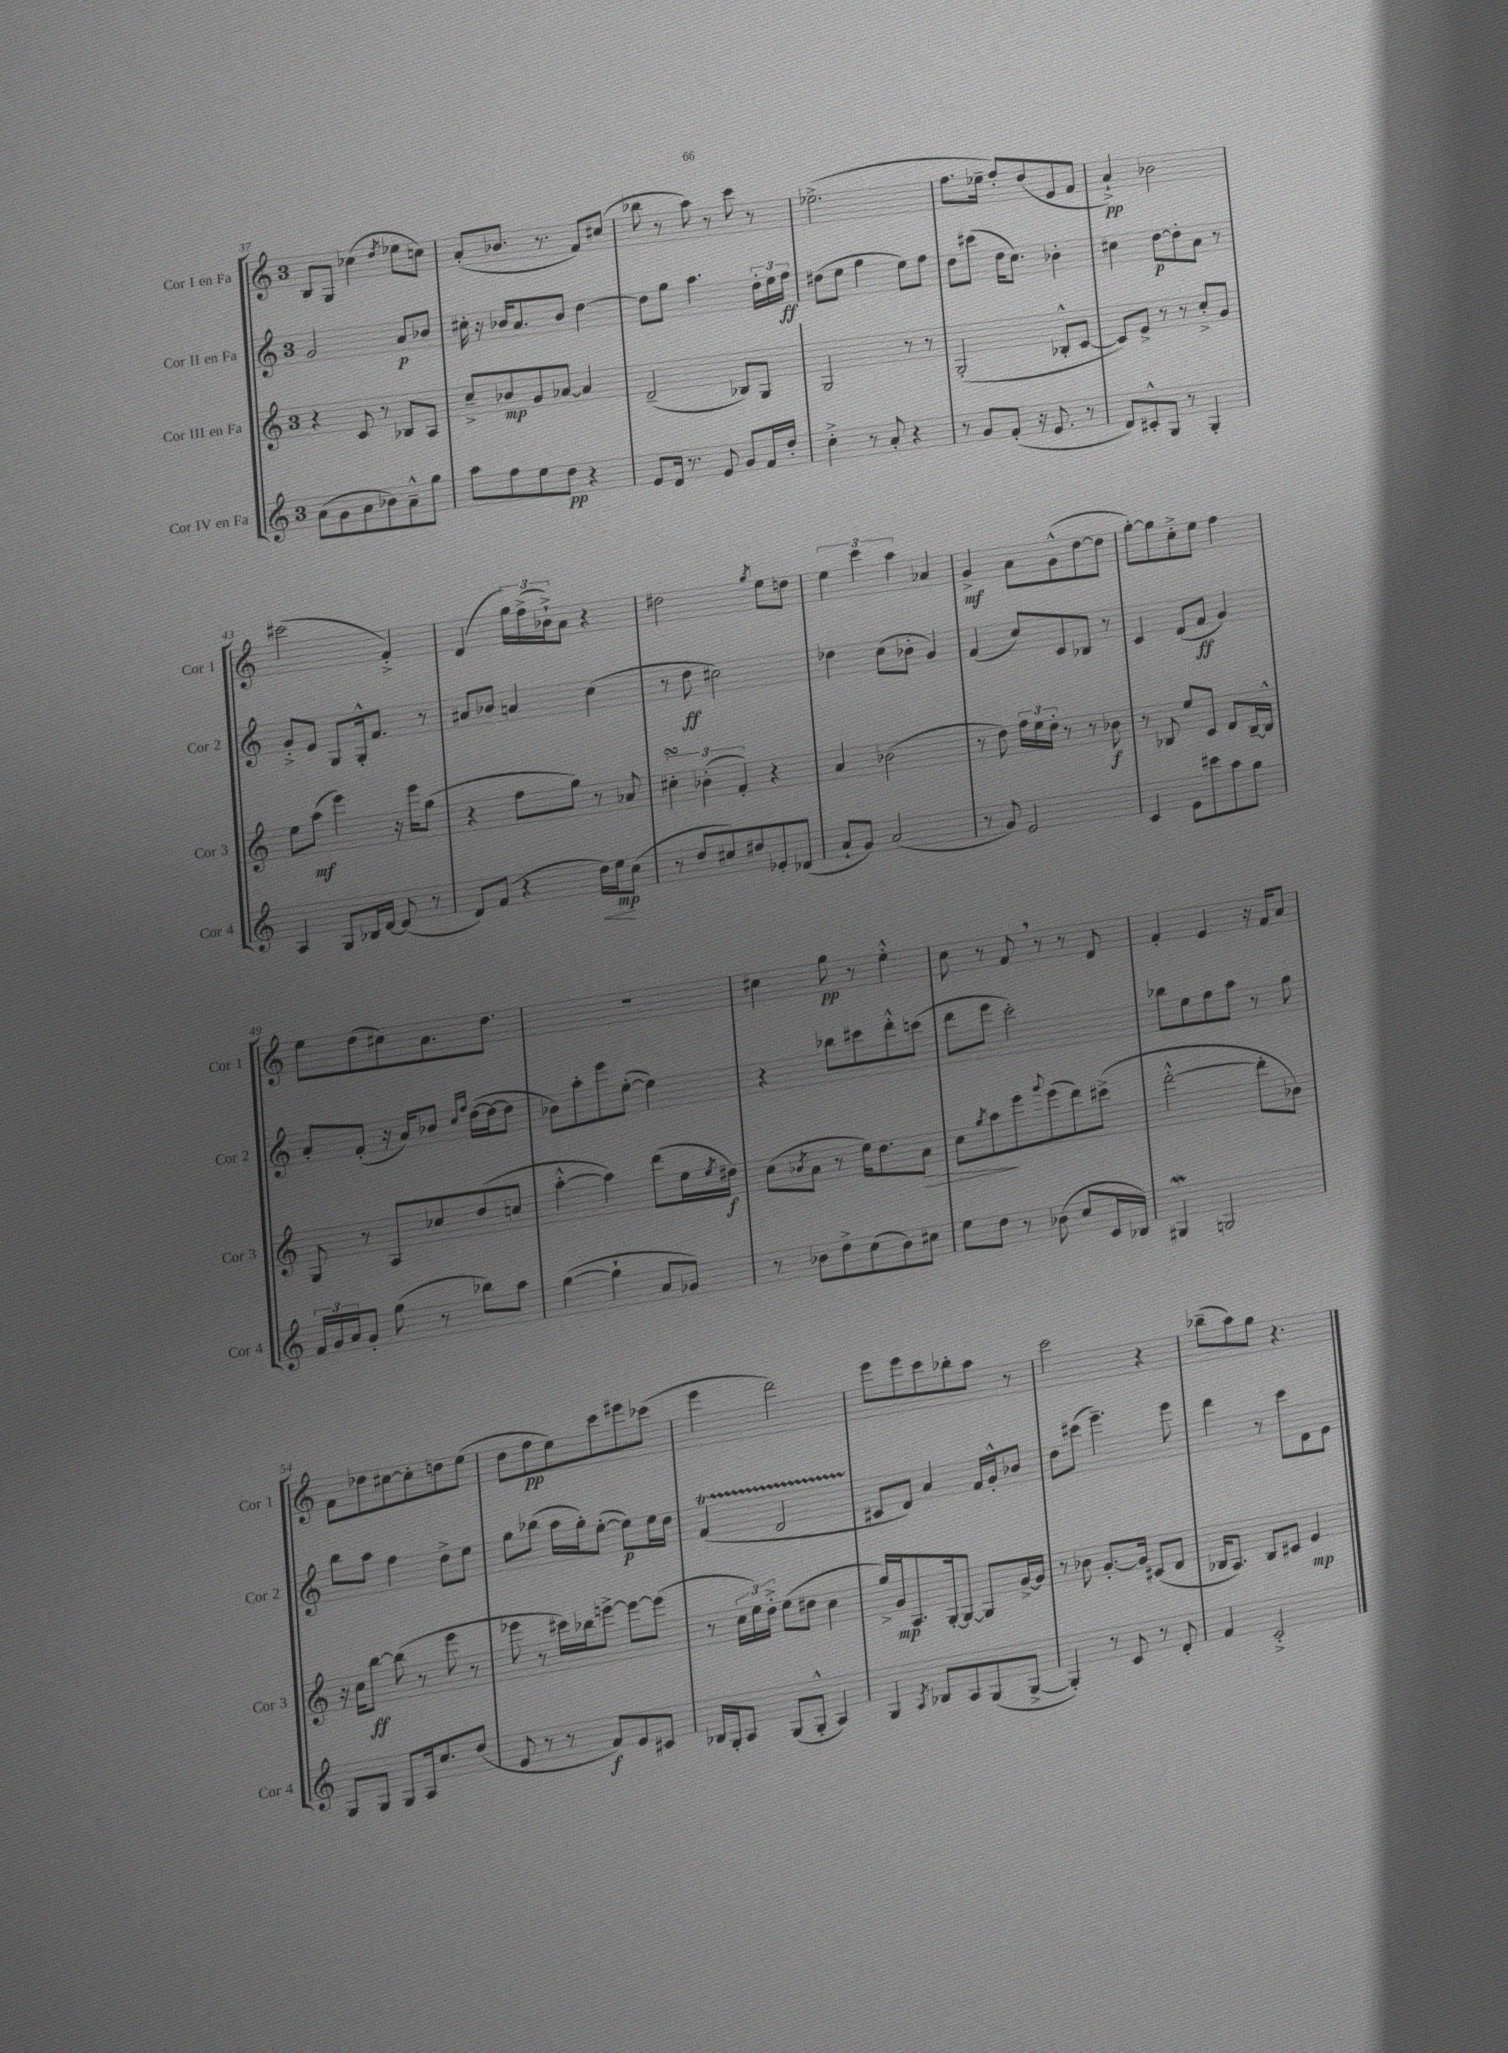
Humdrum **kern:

**kern	**dynam	**kern	**dynam	**kern	**dynam	**kern	**dynam
*part4	*part4	*part3	*part3	*part2	*part2	*part1	*part1
*staff4	*staff4	*staff3	*staff3	*staff2	*staff2	*staff1	*staff1
*I"Cor IV en Fa	*	*I"Cor III en Fa	*	*I"Cor II en Fa	*	*I"Cor I en Fa	*
*I'Cor 4	*	*I'Cor 3	*	*I'Cor 2	*	*I'Cor 1	*
*clefG2	*	*clefG2	*	*clefG2	*	*clefG2	*
*k[]	*	*k[]	*	*k[]	*	*k[]	*
*M3/4	*	*M3/4	*	*M3/4	*	*M3/4	*
=37	=37	=37	=37	=37	=37	=37	=37
(8a\L	.	4r	.	2g/	.	8B/L	.
8g\	.	.	.	.	.	8G/J	.
8a\	.	8c/	.	.	.	(4cc-X\	.
8b-X\)	.	8r	.	.	.	.	.
.	.	.	.	.	.	8qdd/	.
8a~^^\	.	8B-X/L	.	8a/L	p	8ee-X\L	.
8gg\J	.	8A/J	.	8b-X/J	.	8ccn\J)	.
=38	=38	=38	=38	=38	=38	=38	=38
8aa\L	.	8cc~^/L	.	16cc#X'\	.	(8a'/L	.
.	.	.	.	16r	.	.	.
8ff\	.	8b-X/	mp	16b-X/KL	.	8.b-X/J	.
.	.	.	.	8.a/	.	.	.
8ee\	.	8g/	.	.	.	.	.
.	.	.	.	.	.	8.r	.
8dd\J	pp	[8a-X/J	.	8b-/J	.	.	.
4r	.	4a-/]	.	[4dd\	.	8f/L)	.
.	.	.	.	.	.	(8cc#X/J	.
=39	=39	=39	=39	=39	=39	=39	=39
8e/L	.	(2d~/	.	8dd\L]	.	8bb-X\	.
16d/Jk	.	.	.	8gg\J	.	8r	.
8.r	.	.	.	.	.	.	.
.	.	.	.	4.aa\	.	8aa\)	.
8e/	.	.	.	.	.	8r	.
8g/L	.	8B-X/L)	.	.	.	8ccc\	.
16f/L	.	8G/J	.	24dd'\LL	.	8r	.
.	.	.	.	24ee\	.	.	.
16dd'/JJ	.	.	.	.	.	.	.
.	.	.	.	24ff\JJ	ff	.	.
=40	=40	=40	=40	=40	=40	=40	=40
4cc'^\	.	2G/	.	(8dd#X\L	.	(2.ee-X^\	.
.	.	.	.	8ee\J	.	.	.
8r	.	.	.	4gg\	.	.	.
8a'/	.	.	.	.	.	.	.
4r	.	8r	.	8ee\L)	.	.	.
.	.	8r	.	8ff\J	.	.	.
=41	=41	=41	=41	=41	=41	=41	=41
8r	.	(2G'/	.	8dd\L	.	8.ff\L	.
8g/L	.	.	.	(8ccc#X\J	.	.	.
.	.	.	.	.	.	16ee-X~\Jk	.
(8f'/J	.	.	.	16dd\KL	.	8ff'/L)	.
.	.	.	.	8.cc\J)	.	.	.
16r	.	.	.	.	.	(8dd/	.
8.e/	.	.	.	.	.	.	.
.	.	8B-X'^^/L	.	4b-X'\	.	8e/	.
8r	.	[8c/J	.	.	.	8f/J	.
=42	=42	=42	=42	=42	=42	=42	=42
8d/L)	.	8c/L])	.	4cc#X\	.	4a`^/)	pp
8c#X'^^/	.	8e^/J	.	.	.	.	.
8G/J	.	8r	.	[8dd\L	p	2b-X\	.
8r	.	8r	.	8dd'\]	.	.	.
4G'/	.	8cc'^/L	.	8a\J	.	.	.
.	.	8g/J	.	8r	.	.	.
!!LO:LB:g=z
=43	=43	=43	=43	=43	=43	=43	=43
4A/	.	8ee\L	.	8g'^/L	.	(2ccc#X\	.
.	.	(8aa\J	mf	8e/J	.	.	.
8G/L	.	4eee\)	.	8G/L	.	.	.
16B-X/L	.	.	.	16G'^^/k	.	.	.
[16d/JJ	.	.	.	8.f/J	.	.	.
(8d/]	.	16r	.	.	.	4f'^/)	.
.	.	16eee\KL	.	.	.	.	.
8r	.	(8gg\J	.	8r	.	.	.
=44	=44	=44	=44	=44	=44	=44	=44
8d/L)	.	4r	.	8a#X/L	.	(4d/	.
(8f/J	.	.	.	8b-X/J	.	.	.
4r	.	8ff\L	.	4an/	.	24gg\LL)	.
.	.	.	.	.	.	(24ff^\	.
.	.	.	.	.	.	24b-X`^\J)	.
.	.	8gg\J)	.	.	.	8a\J	.
!	!LO:HP:b	!	!	!	!	!	!
16dd\LL)	<	8r	.	(4cc\	.	4r	.
16ee\J	mp	.	.	.	.	.	.
(8cc\J	[	8a-X/	.	.	.	.	.
=45	=45	=45	=45	=45	=45	=45	=45
8r	.	6cc#XsSsS'\	.	8r	.	2dd#X\	.
8dd/L	.	.	.	8dd\	ff	.	.
.	.	(6b-X'\	.	.	.	.	.
8cc#X/)	.	.	.	2cc#X\)	.	.	.
.	.	6f'/)	.	.	.	.	.
8dd#X/	.	.	.	.	.	.	.
.	.	.	.	.	.	8qgg/	.
8e-X'/	.	4r	.	.	.	8ee\L	.
(8d-X/J	.	.	.	.	.	8ddn\J	.
=46	=46	=46	=46	=46	=46	=46	=46
8a`/L	.	4a/	.	4dd-X\	.	6ee\	.
8g/J)	.	.	.	.	.	.	.
.	.	.	.	.	.	6ccc\	.
(2a/	.	(2b-X\	.	(8cc\L	.	.	.
.	.	.	.	.	.	6aa\	.
.	.	.	.	8b-X'\J	.	.	.
.	.	.	.	4g/)	.	4a-X/	.
=47	=47	=47	=47	=47	=47	=47	=47
8r	.	8r	.	(4f/	.	4g^/	mf
8g/)	.	8dd\)	.	.	.	.	.
2e/	.	24ff\LL	.	8cc/L)	.	8a\L	.
.	.	24ee\	.	.	.	.	.
.	.	24dd'\JJ	.	.	.	.	.
.	.	8r	.	8c/	.	(8g^^\	.
.	.	8r	.	8B-X/J	.	[8dd\	.
.	.	8b-X\	f	8r	.	8dd\J]	.
=48	=48	=48	=48	=48	=48	=48	=48
4c/	.	8r	.	4c/	.	[8gg'\L)	.
.	.	8B-X/	.	.	.	8gg\]	.
8e\L	.	8ee/L	.	(8d/L	.	8cc'^\	.
8ccc#X\	.	8c/J	.	8f/J	ff	8ee\J	.
8aa\	.	8d/L	.	4g/)	.	4ff\	.
8gg\J	.	[16B-~/L	.	.	.	.	.
.	.	16B-^^/JJ]	.	.	.	.	.
!!LO:LB:g=z
=49	=49	=49	=49	=49	=49	=49	=49
24f/LL	.	8G/	.	8a'/L	.	8ee\L	.
24g/	.	.	.	.	.	.	.
24a/J	.	.	.	.	.	.	.
8g'/J	.	8r	.	(8f'/J	.	(8dd\	.
(8gg\	.	8A/L	.	16r	.	8cc#X\)	.
.	.	.	.	16a/KL)	.	.	.
8r	.	8cc-X/	.	8b-X/J	.	8.a\	.
.	.	.	.	16qqcc/LL	.	.	.
.	.	.	.	16qqff/JJ	.	.	.
8bb-X\L)	.	(8dd/	.	([16dd\LL	.	.	.
.	.	.	.	16dd\J_	.	8.dd\J	.
8aa\J	.	8ccn/J	.	8dd\J]	.	.	.
=50	=50	=50	=50	=50	=50	=50	=50
([4gg\	.	[4aa'^^\	.	8b-X\L)	.	2.r	.
.	.	.	.	8aa'\	.	.	.
4gg`\]	.	4aa\])	.	8eee\	.	.	.
.	.	.	.	([8ee'\J	.	.	.
8a/L	.	(8ddd\L	.	4ee\])	.	.	.
8g-X/J)	.	16ee\L	.	.	.	.	.
.	.	8qee/	.	.	.	.	.
.	.	16dd#X\JJ)	f	.	.	.	.
=51	=51	=51	=51	=51	=51	=51	=51
8r	.	(8cc\L	.	4r	.	4cc#X\	.
.	.	8qb-X/	.	.	.	.	.
8b-X\L	.	8a\J	.	.	.	.	.
8dd^\	.	8r	.	8bb-X\L	.	8gg\	pp
(8cc\	.	16ee\KL)	.	8ccc#X\	.	8r	.
.	.	8.dd\	.	.	.	.	.
8b-\)	.	.	.	8ddd'^^\	.	4ee'^^\	.
!	!	!	!LO:HP:b	!	!	!	!
8cc#X\J	.	8a\J	>	(8cccn\J	.	.	.
=52	=52	=52	=52	=52	=52	=52	=52
8ee\L	.	8cc\L	.	8ddd\L	.	8cc\	.
.	.	8qgg/	.	.	.	.	.
8dd\J	.	8aa\	.	8eee\J	.	8r	.
8r	.	8eee\	]	2ccc'\)	.	8f,/	.
.	.	8qqggg/	.	.	.	.	.
(8b-X\	.	(8eee\	.	.	.	8r	.
8cc/L	.	8ddd\)	.	.	.	8r	.
16c/L	.	(8ccc#X^\J	.	.	.	8d/	.
16B-X/JJ)	.	.	.	.	.	.	.
=53	=53	=53	=53	=53	=53	=53	=53
4G#XW/	.	[2ddd'^^\	.	8bb-X\L	.	4f'/	.
.	.	.	.	8ee\	.	.	.
2Gn/	.	.	.	8ff\	.	4e/	.
.	.	.	.	8aa\J	.	.	.
.	.	8ddd'\L]	.	8r	.	16r	.
.	.	.	.	.	.	16f/KL	.
.	.	8b-X\J)	.	8gg\	.	8a/J	.
!!LO:LB:g=z
=54	=54	=54	=54	=54	=54	=54	=54
8G/L	.	16r	.	8bb\L	.	8f\L	.
.	.	16cc\KL	.	.	.	.	.
8G/J	.	[8bb\J	ff	8aa\J	.	8dd-X\	.
8G/L	.	(8bb\]	.	4ff\	.	[8cc#X\	.
16A/k	.	8r	.	.	.	8cc#'\]	.
8.cc/	.	.	.	.	.	.	.
.	.	8eee\	.	8dd^\L	.	8ddn\	.
(8dd/J	.	8r	.	8ee\J	.	(8ee\J	.
=55	=55	=55	=55	=55	=55	=55	=55
8e/	.	8eee-X\	.	8gg\L	.	8dd\L	.
8r	.	8r	.	(8bb-X\J	.	8ff\	pp
8r	.	16ccc#X\LL)	.	16aa\LL	.	8ee\)	.
.	.	16bb-X\J	.	16gg'\J)	.	.	.
8f/L)	f	[8eeen^\J	.	([8ee'\J	.	8ccc\	.
8e/	.	8eee\L_	.	8ee\L])	p	8eee#X\	.
8c#X/J	.	(8eee\J]	.	16ee\L	.	(8ccc-X\J	.
.	.	.	.	16dd\JJ	.	.	.
=56	=56	=56	=56	=56	=56	=56	=56
16B-X/LL	.	8r	.	(4fT/	.	4eee\	.
16G'/J	.	.	.	.	.	.	.
8A/J	.	24cc\LL	.	.	.	.	.
.	.	24ee\)	.	.	.	.	.
.	.	24dd'^\JJ	.	.	.	.	.
(8G/L	.	(8ee\L	.	2dTTT/	.	2ddd\)	.
8G'^^/J	.	8dd#X\J	.	.	.	.	.
4A/)	.	4cc\	.	.	.	.	.
=57	=57	=57	=57	=57	=57	=57	=57
4G/	.	16gg^/LL)	.	8c#X/L	.	8eee\L	.
.	.	16g/J	mp	.	.	.	.
.	.	8.A/	.	8d/J)	.	8eee\	.
8qA/	.	.	.	.	.	.	.
8B-X/L	.	.	.	4a/	.	8ccc\	.
.	.	[16G'/k	.	.	.	.	.
8A/	.	8G/J_	.	.	.	8bb-X'\	.
(8G/	.	8G/L]	.	16f/LL	.	8aa\J	.
.	.	.	.	16g'^^/J	.	.	.
[8G^/J	.	[16g^/L	.	8b-X/J	.	8r	.
.	.	16g/JJ]	.	.	.	.	.
=58	=58	=58	=58	=58	=58	=58	=58
4G'/])	.	8r	.	8dd\L	.	2ccc\	.
.	.	8b-X\	.	(8ccc#X\J	.	.	.
8r	.	[8.g'/L	.	4.eee~\)	.	.	.
8c/	.	.	.	.	.	.	.
.	.	16g/Jk]	.	.	.	.	.
8r	.	(8c#X/L	.	.	.	4r	.
8d'/	.	8d/J	.	8eee\	.	.	.
=59	=59	=59	=59	=59	=59	=59	=59
4f/	.	16B-X/KL	.	4ddd\	.	(8bb-X~\L	.
.	.	8.A/J)	.	.	.	.	.
.	.	.	.	.	.	8aa\)	.
2c'^/	.	8B-/L	.	8r	.	8gg\J	.
.	.	8c#X/J	.	8ccc\L	.	4.r	.
.	.	4e/	mp	8d\	.	.	.
.	.	.	.	8e\J	.	.	.
==	==	==	==	==	==	==	==
*-	*-	*-	*-	*-	*-	*-	*-
